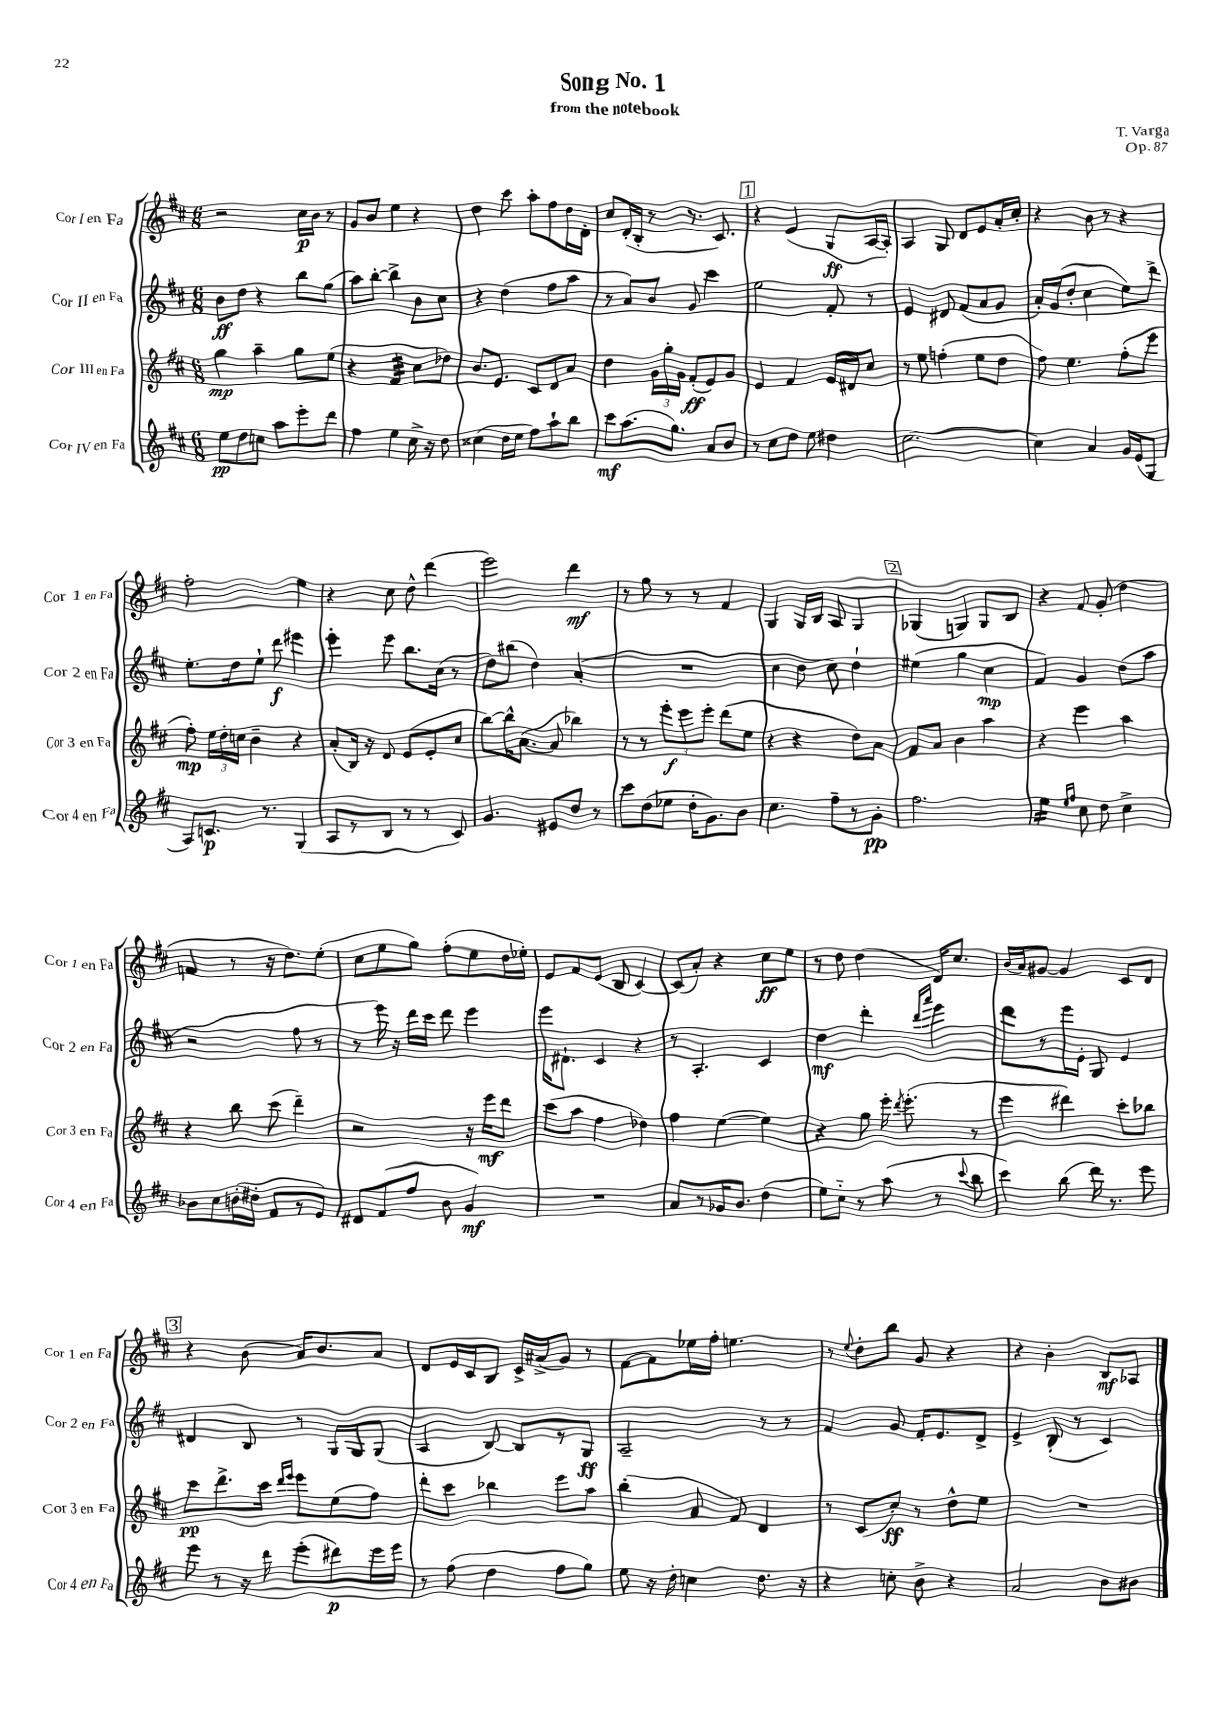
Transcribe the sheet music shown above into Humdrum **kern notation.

**kern	**kern	**kern	**kern
*staff4	*staff3	*staff2	*staff1
*clefG2	*clefG2	*clefG2	*clefG2
*k[f#c#]	*k[f#c#]	*k[f#c#]	*k[f#c#]
*M6/8	*M6/8	*M6/8	*M6/8
8ee\L	4gg\	8b\L	2r
8dd\	.	8dd\J	.
8cc\J	4aa~\	4r	.
8aa\L	.	.	.
8eee'\	8gg\L	8bb\L	16cc#\LL
.	.	.	16b\JJ
8ddd\J	(8ee\J	(8gg\J	8r
=	=	=	=
4ff#\	4r	8aa\L)	8g/L
.	.	[8bb'\J	8b/J
4ee\	4f#/	4bb^\]	4ee\
16cc#^\	8cc#\L	8b\L	4r
16r	.	.	.
8dd\	8dd-\J)	8cc#\J	.
=	=	=	=
(4cc##\	8.b/L	4r	4dd\
.	8.e/J	.	.
16dd\LL	.	(4dd\	8ccc#\
16ee\JJ	.	.	.
8ff#\L)	8c#/L	.	8aa'\L
8aa`\	8d/	8ff#\L	8ff#\
8bb\J	8a/J	8aa\J	16dd\L
.	.	.	16d'\JJ
=	=	=	=
8ccc#\L	4dd\	8r	8cc#/L
(8.aa\	.	8a/L)	(16d'/L
.	.	.	16B'/JJ
.	24g\LL	8b/J	8r
.	24gg'\	.	.
8.gg\J)	.	.	.
.	24g\JJ	.	.
.	(8f#'/L	8g/	8.r
8a/L	8e/)	4ccc#\	.
.	.	.	8.c#/)
8b/J	8g/J	.	.
=	=	=	=
8r	4e/	2ee\	4r
8cc#\L	.	.	.
8dd\J	4f#/	.	(4e/
8ee\	.	.	.
4dd#\	16e/LL	8f#'/	8G/L
.	16d#/J	.	.
.	8cc#/J	8r	[16A/L
.	.	.	16A'/]JJ)
=	=	=	=
[2.cc#\	8r	4e/	4A/
.	8ee\	.	.
.	(4ff'\	8d#/	8G/
.	.	(8f#/L	8d/L
.	8ee\L	8a/	8e/
.	8dd\J	8g/J	16a'/L
.	.	.	16cc#'/JJ
=	=	=	=
4cc#\]	8ff#\)	16a'/LL)	4r
.	.	(16g/J	.
.	4.ee\	8dd'/J	.
4a/	.	4cc#\	8b\
.	.	.	8r
16g/LL	(8ff#'\L	8ee\L)	4r
(16e/J	.	.	.
8G/J	8eee\J	8ddd^\J	.
=	=	=	=
8A/L)	8ff#'\)	8.ee'\L	2ff#'\
8.c/J	24ee\LL	.	.
.	24dd'\	.	.
.	.	16dd\k	.
.	24cc\JJ	.	.
.	4b~\	8ee`\J	.
8.r	.	.	.
.	.	8ddd\	.
(4G/	4r	4eee#\	4ee\
=	=	=	=
8A/L	(8a'/L	4eee'\	4r
8r	16B/Jk)	.	.
.	16r	.	.
8B/J	8d/	8eee\	8cc#\
8r	(8e/L	8.bb\L	8dd^^\
8r	8e'/	.	(4ddd\
.	.	(16cc#\Jk	.
8c#/)	8cc#/J	8r	.
=	=	=	=
4.g/	[8bb\L)	8dd\L)	2eee\)
.	16bb^^\]K	(8bb#\J	.
.	([8.a\J	.	.
.	.	4dd\)	.
8e#/L	8a/]	.	.
8dd/J	4bb-\)	(4a'/	4ddd\
8r	.	.	.
=	=	=	=
8ccc#\L	8r	2.r	8r
(8dd\	8r	.	8gg\
8ee-\J	12eee'\L	.	8r
.	12eee\	.	.
16dd'\LK	.	.	8r
.	12eee'\J	.	.
8.g\)	.	.	.
.	(8ddd\L	.	4f#/
8b\J	8ee\J	.	.
=	=	=	=
4.cc#\	4r	4cc#\	4G/
.	4r	8dd\	16G/LL
.	.	.	16B/JJ
8ff#~\L	.	8cc#\)	8A/
8r	8dd\L)	4dd`\	4G/
8g'\J	8a\J	.	.
=	=	=	=
2.ff#\	8f#/L	(4ee#\	(4G-/
.	8a/J	.	.
.	4b\	4gg\	4G/)
.	4aa\	4cc#\	8G/L
.	.	.	8B/J
=	=	=	=
4ee\	4r	4f#/)	4r
16qqee/LL	.	.	.
16qqff#/JJ	.	.	.
8cc#\	4eee\	4g/	8f#/
8dd\	.	.	(8g'/
4cc#^\	4aa\	(8dd\L	4dd\
.	.	8aa\J	.
=	=	=	=
8b-\L	4r	2r	4f/
8cc#\	.	.	.
(16b'\L	8bb\	.	8r
16dd#'\JJ	.	.	.
8f#/L	(8ccc#\	.	16r
.	.	.	8.dd\L)
8r	4ddd~\)	8ff#\	.
8e/J)	.	8r	(8ee'\J
=	=	=	=
8d#/L	2r	8r	8cc#\L
(8f#/	.	16eee\)	8ee\
.	.	16r	.
8ff#/J	.	16ddd\LL	8gg\J)
.	.	16ccc#\JJ	.
8b\	.	8ddd\	(8ff#'\L
4g/)	16r	4eee\	8ee\
.	16eee\LK	.	.
.	8ddd\J	.	16dd\L
.	.	.	16ee-'\JJ)
=	=	=	=
2.r	(8ccc#\L	16eee\LK	8e/L
.	.	8.d#`\J	.
.	8aa\J	.	8f#/
.	4ff#\	4c#/	(8e/J
.	.	.	8B/
.	4dd-\)	4r	[4c#/)
=	=	=	=
8a/L	4ff#\	8r	(8c#/]L
8r	.	4.A'/	8a'/J)
16g-/K	([4ee\	.	4r
8.b/J	.	.	.
(4dd\	4ee\])	4c#/	8cc#\L
.	.	.	8ee\J
=	=	=	=
8ee\L)	4r	4dd\	8r
8cc#'~\J	.	.	8dd\
8r	8gg\	4ddd'\	(4dd\
(8aa\	16eee'\	.	.
.	8qddd/	.	.
.	(8.eee'\	.	.
.	.	16qqddd/LL	.
.	.	16qqaaa/JJ	.
8r	.	4eee\	16d/LK)
.	.	.	8.cc#/J
8qqccc#/	.	.	.
8bb\	8r	.	.
=	=	=	=
4ccc#\)	4eee\	8ddd\L	(16b/LL
.	.	.	16a/J)
.	.	8r	[8g#/J
(8bb\	4ddd#\)	16eee\L	4g#/]
.	.	16e'\JJ	.
16ddd\)	.	8G/	.
8.r	.	.	.
.	8ccc#'\L	4e/	8c#/L
8eee\	8bb-\J	.	8d/J
=	=	=	=
8eee\	8ccc#\L	4d#/	4r
8r	8.ddd^\	.	.
16r	.	8B/	(8b\
16ddd\	16ccc#\Jk	.	.
.	16qqddd/LL	.	.
.	16qqeee/JJ	.	.
(8eee'\L	8eee\L	8r	16a/LK)
.	.	.	8.b/
8ddd#\)	(8ee\	16G/LL	.
.	.	16G/J	.
16eee\L	8ff#\J)	(8G/J	8a/J
16eee\JJ	.	.	.
=	=	=	=
8r	8ddd'\L	4A/	8d/L
(8ff#\	8ccc#\J	.	16e/L
.	.	.	16c#/J
4dd\	4bb-\	[8B/)	8B/J
.	.	8B/]L	16c#^/LL
.	.	.	(16a#^/J
8ff#\L	8eee\L	8r	8g/J)
8gg\J)	8aa\J	8G/J	8r
=	=	=	=
8ee\	(4bb'\	2A~/	[8f#\L
16r	.	.	8f#\]
16dd'\	.	.	.
4cc\	8a/	.	16ee-\L
.	.	.	16ff#'\JJ
.	8f#/)	.	4.ee\
8.dd\	4d/	8r	.
.	.	8r	.
16r	.	.	.
=	=	=	=
4r	8r	4f#/	8r
.	.	.	8qqee/
.	(8c#/L	.	8dd'\L
8cc'\	8cc#'/J)	8g/	8bb\J
8b^\	8r	16f#'/LK	8g/
.	.	8.e/	.
4r	8dd^^\L	.	4r
.	8ee\J	8d^/J	.
=	=	=	=
2a/	2.r	4e^/	4r
.	.	(8B'/	4b'\
.	.	8r	.
8b\L	.	4c#/)	8B/L
8b#\J	.	.	8A-/J
==	==	==	==
*-	*-	*-	*-
